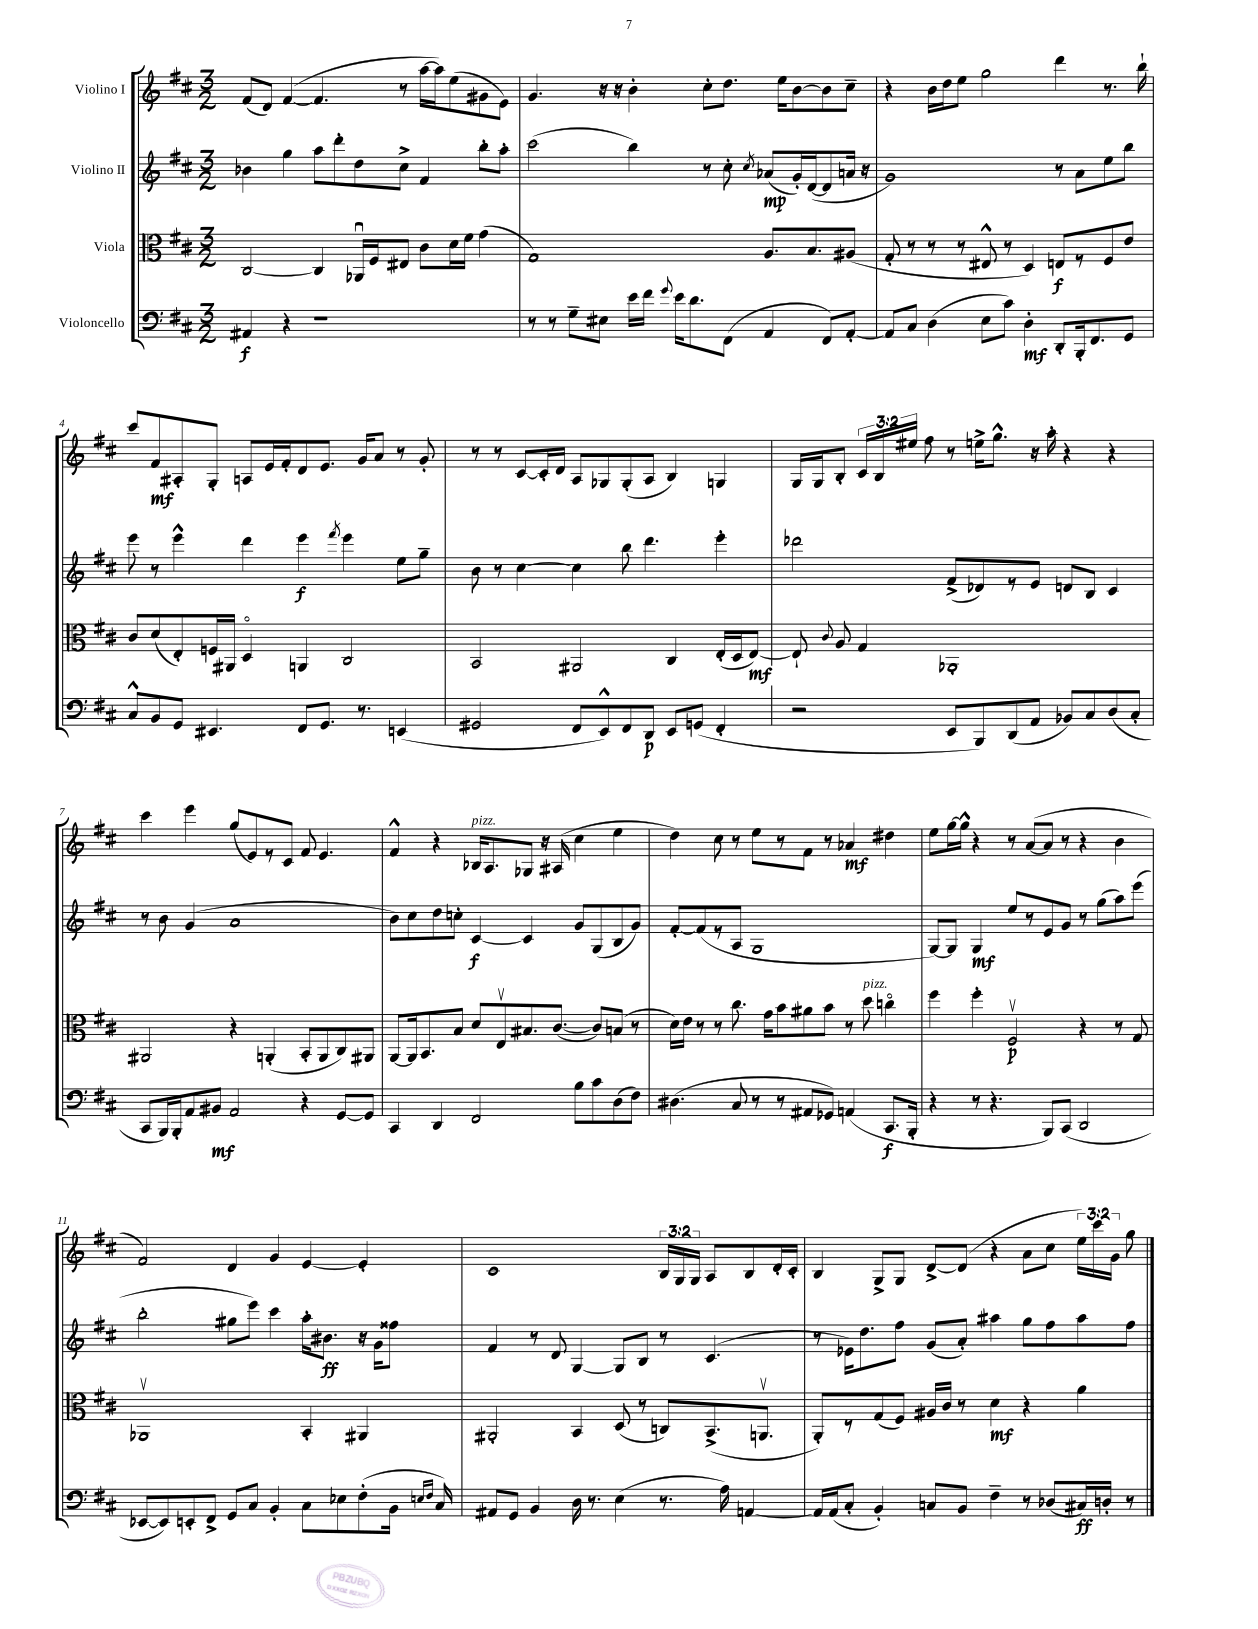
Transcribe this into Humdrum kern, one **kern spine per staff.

**kern	**dynam	**kern	**dynam	**kern	**dynam	**kern	**dynam
*part4	*part4	*part3	*part3	*part2	*part2	*part1	*part1
*staff4	*staff4	*staff3	*staff3	*staff2	*staff2	*staff1	*staff1
*I"Violoncello	*	*I"Viola	*	*I"Violino II	*	*I"Violino I	*
*clefF4	*	*clefC3	*	*clefG2	*	*clefG2	*
*k[f#c#]	*	*k[f#c#]	*	*k[f#c#]	*	*k[f#c#]	*
*M3/2	*	*M3/2	*	*M3/2	*	*M3/2	*
=1	=1	=1	=1	=1	=1	=1	=1
4AA#X/	f	[2C#/	.	4b-X\	.	(8f#/L	.
.	.	.	.	.	.	8d/J)	.
4r	.	.	.	4gg\	.	([4f#/	.
1r	.	4C#/]	.	8aa\L	.	4.f#/]	.
.	.	.	.	8ddd'\	.	.	.
.	.	16AA-Xu/LL	.	8dd\	.	.	.
.	.	16F#/J	.	.	.	.	.
.	.	8E#X/J	.	8cc#^\J	.	8r	.
.	.	8c#\L	.	4f#/	.	[16aa\LL	.
.	.	.	.	.	.	16aa\J])	.
.	.	16d\L	.	.	.	(8ee\	.
.	.	16f#\JJ	.	.	.	.	.
.	.	(4g\	.	8bb'\L	.	8g#X\	.
.	.	.	.	8aa'\J	.	8e\J)	.
=2	=2	=2	=2	=2	=2	=2	=2
8r	.	1G)	.	(2ccc#\	.	4.g/	.
8r	.	.	.	.	.	.	.
8G~\L	.	.	.	.	.	.	.
8E#X\J	.	.	.	.	.	16r	.
.	.	.	.	.	.	16r	.
16e\LL	.	.	.	4bb\)	.	4b'\	.
16f#\JJ	.	.	.	.	.	.	.
8qqg/	.	.	.	.	.	.	.
16e\KL	.	.	.	.	.	.	.
8.d\	.	.	.	.	.	.	.
.	.	.	.	8r	.	8cc#'\L	.
(8FF#\J	.	.	.	8cc#'\	.	8.dd\J	.
.	.	.	.	8qcc#/	.	.	.
4AA/	.	8.A/L	.	(8a-X/L	mp	.	.
.	.	.	.	.	.	16ee\KL	.
.	.	.	.	16g'/L)	.	[8b\	.
.	.	8.B/	.	([16d/J	.	.	.
8FF#/L)	.	.	.	8d/]	.	8b\]	.
[8AA'/J	.	(8A#X/J	.	16an/Jk	.	8cc#~\J	.
.	.	.	.	16r	.	.	.
=3	=3	=3	=3	=3	=3	=3	=3
8AA/L]	.	8G'/	.	1g)	.	4r	.
8C#/J	.	8r	.	.	.	.	.
(4D\	.	8r	.	.	.	16b\LL	.
.	.	.	.	.	.	16dd\J	.
.	.	8r	.	.	.	8ee\J	.
8E\L	.	8E#X^^/	.	.	.	2gg\	.
8c#\J)	.	8r	.	.	.	.	.
4D'\	mf	4D/)	.	.	.	.	.
8DD'/L	.	8En/L	f	8r	.	4ddd\	.
16BBB'/k	.	8r	.	8a\L	.	.	.
8.FF#/	.	.	.	.	.	.	.
.	.	8F#/	.	8ee\	.	8.r	.
8GG/J	.	8e/J	.	8bb\J	.	.	.
.	.	.	.	.	.	16bb`\	.
!!LO:LB:g=z
=4	=4	=4	=4	=4	=4	=4	=4
8C#^^/L	.	8c#/L	.	8eee\	.	8ccc#/L	.
8BB/	.	(8d/	.	8r	.	8f#/	mf
8GG/J	.	8E'/)	.	4eee^^\	.	8A#X'/	.
4.EE#X/	.	16Fn/L	.	.	.	8G'/J	.
.	.	16AA#X/JJ	.	.	.	.	.
.	.	4D/	.	4ddd\	.	8An/L	.
.	.	.	.	.	.	16e/L	.
.	.	.	.	.	.	16f#'/J	.
8FF#/L	.	4AAn/	.	4eee\	f	8d/	.
8.GG/J	.	.	.	.	.	8.e/J	.
.	.	.	.	8qfff#/	.	.	.
.	.	2C#/	.	4eee\	.	.	.
8.r	.	.	.	.	.	16g/KL	.
.	.	.	.	.	.	8a/J	.
(4EEn/	.	.	.	8ee\L	.	8r	.
.	.	.	.	8gg~\J	.	8g'/	.
=5	=5	=5	=5	=5	=5	=5	=5
2GG#X/	.	2BB/	.	8b\	.	8r	.
.	.	.	.	8r	.	8r	.
.	.	.	.	[4cc#\	.	[8c#/L	.
.	.	.	.	.	.	16c#'/L]	.
.	.	.	.	.	.	16d/JJ	.
8FF#/L	.	2AA#X/	.	4cc#\]	.	8A/L	.
8EE^^/)	.	.	.	.	.	8G-X/	.
8FF#/	.	.	.	8bb\	.	(8G-'/	.
8DD/J	p	.	.	4.ddd\	.	8A/J	.
8EE/L	.	4C#/	.	.	.	4B/)	.
(8GGn/J	.	.	.	.	.	.	.
4FF#'/	.	(16E'/LL	.	4eee'\	.	4Gn/	.
.	.	16D/J	.	.	.	.	.
.	.	[8E/J)	mf	.	.	.	.
=6	=6	=6	=6	=6	=6	=6	=6
2r	.	8E`/]	.	2ddd-X\	.	16G/LL	.
.	.	.	.	.	.	16G/J	.
.	.	8qqc#/	.	.	.	.	.
.	.	8A/	.	.	.	8B'/J	.
.	.	4G/	.	.	.	24c#/LL	.
.	.	.	.	.	.	24B/	.
.	.	.	.	.	.	24ee#X/JJ	.
.	.	.	.	.	.	8ff#\	.
8EE/L	.	1AA-X'	.	(8f#^/L	.	8r	.
8BBB/)	.	.	.	8d-X/)	.	16een^\KL	.
.	.	.	.	.	.	8.gg^^\J	.
(8DD/	.	.	.	8r	.	.	.
8AA/J	.	.	.	8e/J	.	16r	.
.	.	.	.	.	.	16aa'\	.
8BB-X/L)	.	.	.	8dn/L	.	4r	.
8C#/	.	.	.	8B/J	.	.	.
(8D/	.	.	.	4c#/	.	4r	.
8C#'/J	.	.	.	.	.	.	.
!!LO:LB:g=z
=7	=7	=7	=7	=7	=7	=7	=7
8CC#/L	.	2AA#X/	.	8r	.	4ccc#\	.
16BBB/L)	.	.	.	8b\	.	.	.
16BBB'/J	.	.	.	.	.	.	.
8AA/	.	.	.	(4g/	.	4eee\	.
8BB#X/J	mf	.	.	.	.	.	.
2AA/	.	4r	.	1a	.	(8gg/L	.
.	.	.	.	.	.	8e/)	.
.	.	(4AAn'/	.	.	.	8r	.
.	.	.	.	.	.	8c#/J	.
4r	.	8BB'/L	.	.	.	8f#/	.
.	.	8AA/	.	.	.	4.e/	.
[8GG/L	.	8C#/)	.	.	.	.	.
8GG/J]	.	8AA#X/J	.	.	.	.	.
=8	=8	=8	=8	=8	=8	=8	=8
4CC#/	.	[8AA/L	.	8b\L)	.	4f#^^/	.
.	.	16AA/k]	.	8cc#\	.	.	.
.	.	8.BB/	.	.	.	.	.
4DD/	.	.	.	8dd\	.	4r	.
.	.	8B/J	.	8ccn'\J	.	.	.
!	!	!	!	!	!	!LO:TX:a:i:t=pizz.	!
2FF#/	.	8d/L	.	[4c#/	f	16B-X/KL	.
.	.	.	.	.	.	8.A/	.
.	.	8Ev/	.	.	.	.	.
.	.	8.B#X/	.	4c#/]	.	8G-X/J	.
.	.	.	.	.	.	16r	.
.	.	([8.c#/J	.	.	.	(16A#X/	.
8B\L	.	.	.	8g/L	.	4cc#\	.
8c#\	.	8c#/L])	.	(8G/	.	.	.
(8D\	.	(8Bn/J	.	8B/	.	4ee\	.
8F#\J)	.	8r	.	8g/J)	.	.	.
=9	=9	=9	=9	=9	=9	=9	=9
(4.D#X\	.	16d\LL)	.	[8f#'/L	.	4dd\)	.
.	.	16e\JJ	.	.	.	.	.
.	.	8r	.	(8f#/]	.	.	.
.	.	8r	.	8r	.	8cc#\	.
8C#/	.	8.cc#\	.	8A/J	.	8r	.
8r	.	.	.	1G	.	8ee\L	.
.	.	16g\KL	.	.	.	.	.
8r	.	8b\	.	.	.	8r	.
8AA#X/L	.	8a#X\	.	.	.	8f#\J	.
8GG-X/J)	.	8b\J	.	.	.	8r	.
(4AAn/	.	8r	.	.	.	4a-X/	mf
!	!	!LO:TX:a:i:t=pizz.	!	!	!	!	!
.	.	8dd\	.	.	.	.	.
8.CC#/L	f	4ccn\	.	.	.	4dd#X\	.
16BBB'/Jk	.	.	.	.	.	.	.
=10	=10	=10	=10	=10	=10	=10	=10
4r	.	4ff#\	.	[8G/L)	.	8ee\L	.
.	.	.	.	8G/J]	.	[16gg\L	.
.	.	.	.	.	.	16gg^^\JJ]	.
8r	.	4ff#'\	.	4G/	mf	4r	.
4.r	.	.	.	.	.	.	.
.	.	2F#v/	p	8ee/L	.	8r	.
.	.	.	.	8r	.	([8a/L	.
8BBB/L)	.	.	.	8e/	.	8a/J]	.
(8CC#/J	.	.	.	8g/J	.	8r	.
2DD/	.	4r	.	8r	.	4r	.
.	.	.	.	(8gg\L	.	.	.
.	.	8r	.	8aa\)	.	4b\	.
.	.	8G/	.	(8eee\J	.	.	.
!!LO:LB:g=z
=11	=11	=11	=11	=11	=11	=11	=11
[8EE-X/L	.	1AA-Xv	.	2bb'\	.	2f#/)	.
8EE-/])	.	.	.	.	.	.	.
8EEn'/	.	.	.	.	.	.	.
8FF#^/J	.	.	.	.	.	.	.
8GG/L	.	.	.	8gg#X\L	.	4d/	.
8C#/J	.	.	.	8eee\J)	.	.	.
4BB'/	.	.	.	4ccc#\	.	4g/	.
8C#\L	.	4BB'/	.	16aa'\KL	.	[4e/	.
.	.	.	.	8.b#X\J	ff	.	.
8E-X\	.	.	.	.	.	.	.
(8F#'\	.	4AA#X/	.	16r	.	4e'/]	.
.	.	.	.	16g\KL	.	.	.
16BB\Jk	.	.	.	8ff##X\J	.	.	.
16qqEn/LL	.	.	.	.	.	.	.
16qqF#/JJ	.	.	.	.	.	.	.
16C#/)	.	.	.	.	.	.	.
=12	=12	=12	=12	=12	=12	=12	=12
8AA#X/L	.	2AA#X'/	.	4f#/	.	1c#	.
8GG/J	.	.	.	.	.	.	.
4BB/	.	.	.	8r	.	.	.
.	.	.	.	8d/	.	.	.
16D\	.	4BB/	.	[4G/	.	.	.
8.r	.	.	.	.	.	.	.
(4E\	.	(8D/	.	8G/L]	.	.	.
.	.	8r	.	8B/J	.	.	.
8.r	.	8Cn/L)	.	8r	.	24B/LL	.
.	.	.	.	.	.	24G/	.
.	.	.	.	.	.	24G/JJ	.
.	.	(8.BB^/	.	(4.c#/	.	8A/L	.
16A\)	.	.	.	.	.	.	.
[4AAn/	.	.	.	.	.	8B/	.
.	.	8.AAnv/J	.	.	.	.	.
.	.	.	.	.	.	16d'/L	.
.	.	.	.	.	.	16c#'/JJ	.
=13	=13	=13	=13	=13	=13	=13	=13
16AA/LL]	.	8AA'/L)	.	8r	.	4B/	.
(16AA/J	.	.	.	.	.	.	.
8C#'/J	.	8r	.	16e-X\KL)	.	.	.
.	.	.	.	8.dd\	.	.	.
4BB'/)	.	(8G/	.	.	.	8G^/L	.
.	.	8F#/J)	.	8ff#\J	.	8G/J	.
8Cn/L	.	16A#X/LL	.	(8g/L	.	[8d^/L	.
.	.	16c#/JJ	.	.	.	.	.
8BB/J	.	8r	.	8a'/J)	.	(8d/J]	.
4F#~\	.	4d\	mf	4aa#X\	.	4r	.
8r	.	4r	.	8gg\L	.	8a\L	.
(8D-X/L	.	.	.	8ff#\	.	8cc#\J	.
16C#X/L)	ff	4a\	.	8aa#\	.	24ee\LL)	.
.	.	.	.	.	.	24ccc#\	.
16Dn'/JJ	.	.	.	.	.	.	.
.	.	.	.	.	.	24g\JJ	.
8r	.	.	.	8ff#\J	.	8gg\	.
==	==	==	==	==	==	==	==
*-	*-	*-	*-	*-	*-	*-	*-
